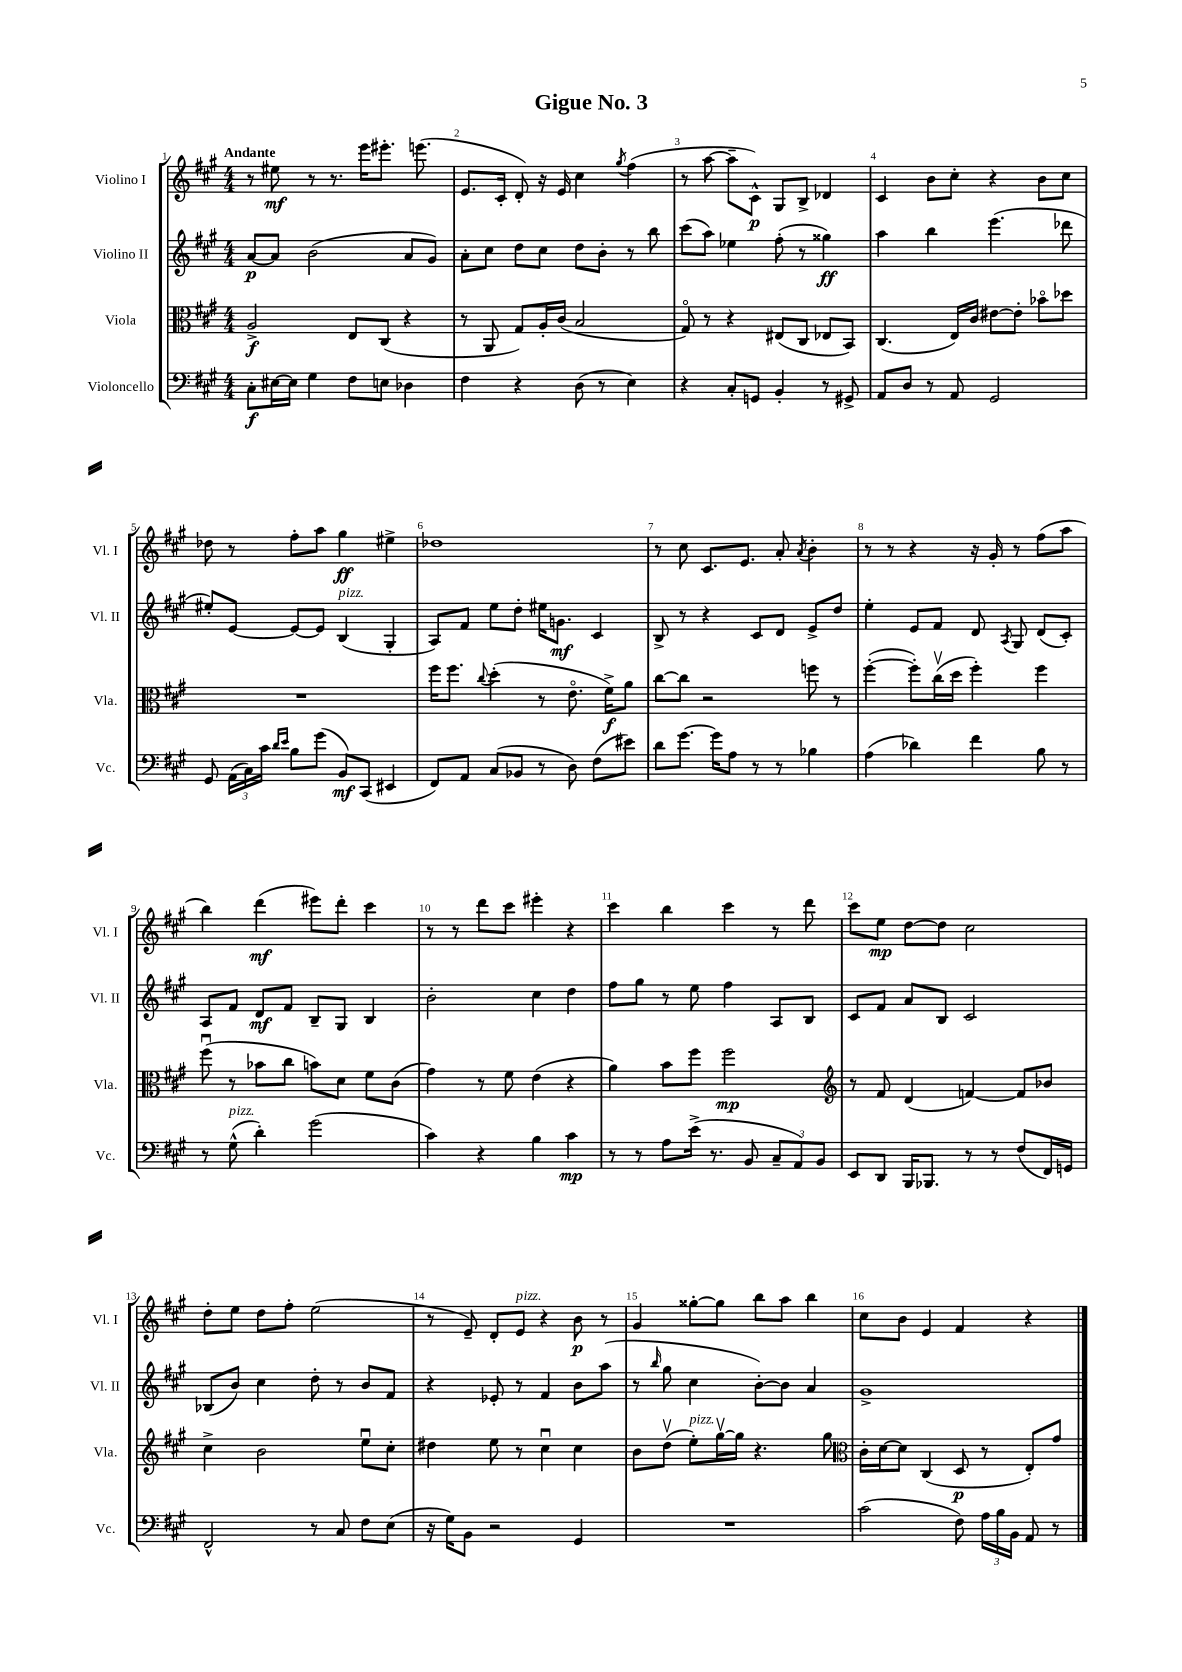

**kern	**kern	**kern	**kern
*staff4	*staff3	*staff2	*staff1
*clefF4	*clefC3	*clefG2	*clefG2
*k[f#c#g#]	*k[f#c#g#]	*k[f#c#g#]	*k[f#c#g#]
*M4/4	*M4/4	*M4/4	*M4/4
8C#'	2A^	[8a	8r
[16E#	.	8a]	8ee#
16E#]	.	.	.
4G#	.	(2b	8r
.	.	.	8.r
8F#	8E	.	.
.	.	.	16eee
8E	(8C#	.	8.eee#'
4D-	4r	8a	.
.	.	.	(8.eee
.	.	8g#)	.
=	=	=	=
4F#	8r	8a'	8.e
.	8AA	8cc#	.
.	.	.	16c#'
4r	8G#)	8dd	8d')
.	16A'	8cc#	16r
.	(16c#	.	16e
(8D	2B	8dd	4cc#
8r	.	8b'	.
.	.	.	8qgg#
4E)	.	8r	(4ff#
.	.	8bb	.
=	=	=	=
4r	8G#o)	(8ccc#	8r
.	8r	8aa)	[8aa
8C#'	4r	4ee-	8aa~]
8GG	.	.	8c#^^)
4BB'	(8E#	(8ff#'	8G#
.	8C#	8r	8B^
8r	8E-	4gg##)	4d-
8GG#^	8BB)	.	.
=	=	=	=
8AA	(4.C#	4aa	4c#
8D	.	.	.
8r	.	4bb	8b
8AA	16E)	.	8cc#'
.	16c#	.	.
2GG#	[8e#	(4.eee	4r
.	8e#']	.	.
.	8b-o	.	8b
.	8dd-	8ddd-	8cc#
=	=	=	=
8GG#	1r	8ee#')	8dd-
(24AA	.	[8e	8r
24C#)	.	.	.
24c#	.	.	.
16qqd	.	.	.
16qqe	.	.	.
8B	.	8e_	8ff#'
(8g#	.	8e]	8aa
8BB)	.	(4B	4gg#
(8CC#	.	.	.
4EE#	.	4G#'	4ee#^
=	=	=	=
8FF#)	16ff#	8A)	1dd-
.	8.ff#	.	.
8AA	.	8f#	.
.	8qqcc#	.	.
(8C#	(4dd'	8ee	.
8BB-	.	8dd'	.
8r	8r	16ee#	.
.	.	8.g	.
8D)	8.eo	.	.
(8F#	.	4c#	.
.	16f#^)	.	.
8e#)	8a	.	.
=	=	=	=
8d	[8cc#	8B^	8r
[8.g#	8cc#]	8r	8cc#
.	2r	4r	8.c#
16g#]	.	.	.
8A	.	.	.
.	.	.	8.e
8r	.	8c#	.
8r	.	8d	8a'
.	.	.	8qa
4B-	8ff	8e^	4b'
.	8r	8dd	.
=	=	=	=
(4A	([4ff#'	4ee'	8r
.	.	.	8r
4d-)	8ff#'])	8e	4r
.	(16cc#v	8f#	.
.	16dd	.	.
4f#	4ff#')	8d	16r
.	.	.	16g#'
.	.	8qA	.
.	.	8G#	8r
8B	4ff#	(8d	(8ff#
8r	.	8c#')	8aa
=	=	=	=
8r	(8ff#u	8A	4bb)
(8G#^^	8r	8f#	.
4d')	8b-	8d	(4ddd
.	8cc#	8f#	.
(2g#	8b)	8B~	8eee#)
.	8d	8G#	8ddd'
.	8f#	4B	4ccc#
.	(8c#	.	.
=	=	=	=
4c#)	4g#)	2b'	8r
.	.	.	8r
4r	8r	.	8ddd
.	8f#	.	8ccc#
4B	(4e	4cc#	4eee#'
4c#	4r	4dd	4r
=	=	=	=
8r	4a)	8ff#	4ccc#
8r	.	8gg#	.
8A	8b	8r	4bb
(16e^	8ff#	8ee	.
8.r	.	.	.
.	2ff#	4ff#	4ccc#
8BB	.	.	.
12C#~	.	8A	8r
12AA)	.	.	.
.	.	8B	8ddd
12BB	.	.	.
=	=	=	=
*	*clefG2	*	*
8EE	8r	8c#	8ccc#
8DD	8f#	8f#	8ee
16BBB	(4d	8a	[8dd
8.BBB-	.	.	.
.	.	8B	8dd]
8r	[4f)	2c#	2cc#
8r	.	.	.
(8F#	8f]	.	.
16FF#)	8b-	.	.
16GG	.	.	.
=	=	=	=
2FF#^^	4cc#^	(8B-	8dd'
.	.	8b)	8ee
.	2b	4cc#	8dd
.	.	.	8ff#'
8r	.	8dd'	(2ee
8C#	.	8r	.
8F#	8eeu	8b	.
(8E	8cc#'	8f#	.
=	=	=	=
16r	4dd#	4r	8r
16G#)	.	.	.
8BB	.	.	8e~)
2r	8ee	8e-'	8d'
.	8r	8r	8e
.	4cc#u	4f#	4r
4GG#	4cc#	8b	8b
.	.	(8aa	8r
=	=	=	=
1r	8b	8r	4g#
.	.	16qqbb	.
.	(8ddv	8gg#	.
.	8ee')	4cc#	[8gg##'
.	[16gg#v	.	8gg##]
.	16gg#]	.	.
.	4.r	[8b')	8bb
.	.	8b]	8aa
.	.	4a	4bb
.	8gg#	.	.
=	=	=	=
*	*clefC3	*	*
(2c#	16c#'	1g#^	8cc#
.	[16d	.	.
.	8d]	.	8b
.	(4C#	.	4e
8F#)	8D	.	4f#
24A	8r	.	.
24B	.	.	.
24BB	.	.	.
8AA	8E')	.	4r
8r	8g#	.	.
==	==	==	==
*-	*-	*-	*-
